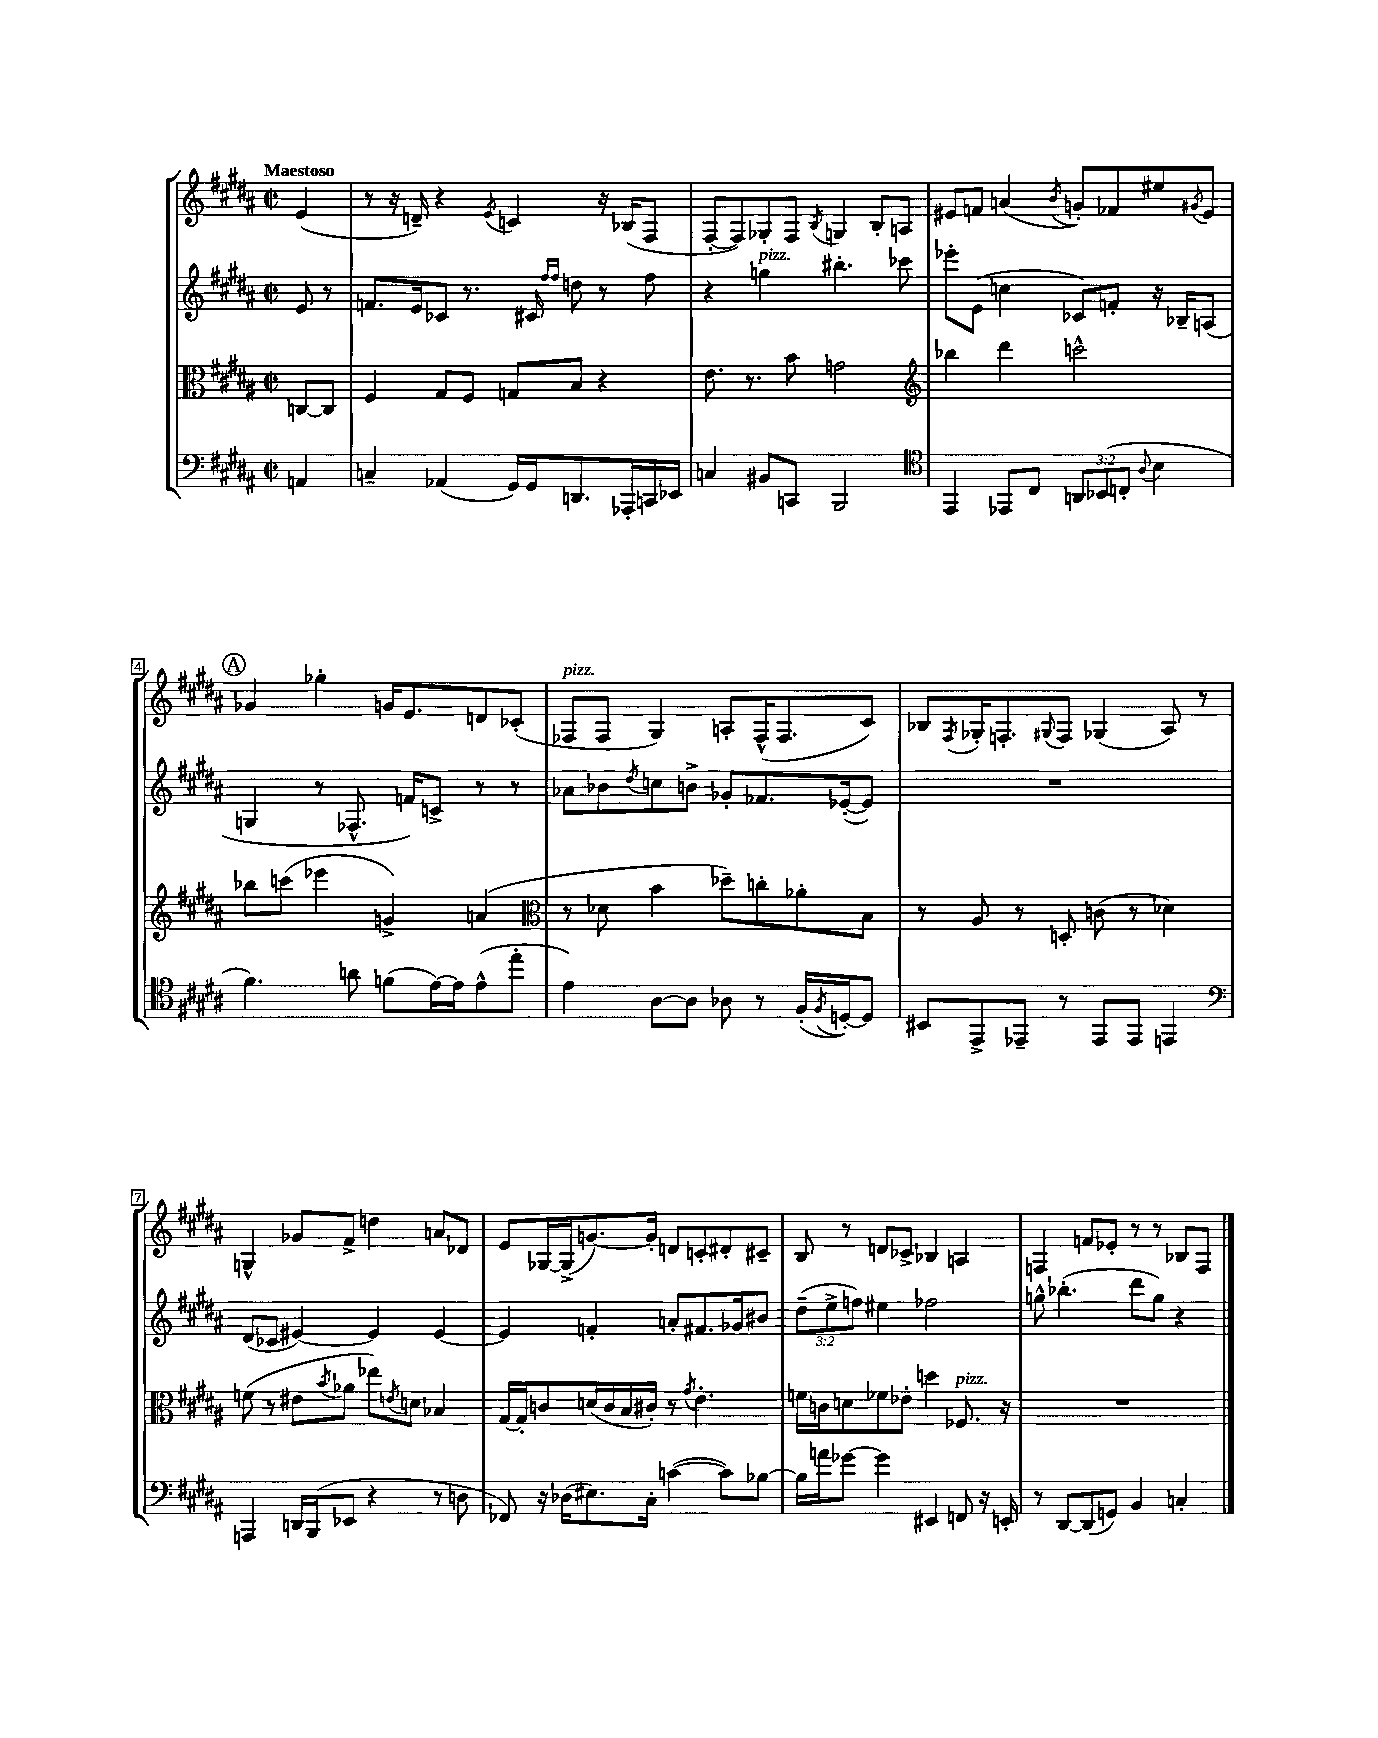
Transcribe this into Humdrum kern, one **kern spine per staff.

**kern	**kern	**kern	**kern
*staff4	*staff3	*staff2	*staff1
*clefF4	*clefC3	*clefG2	*clefG2
*k[f#c#g#d#a#]	*k[f#c#g#d#a#]	*k[f#c#g#d#a#]	*k[f#c#g#d#a#]
*M2/2	*M2/2	*M2/2	*M2/2
*met(c|)	*met(c|)	*met(c|)	*met(c|)
4AA	[8C	8e	(4e
.	8C]	8r	.
=	=	=	=
4C~	4F#	8.f	8r
.	.	.	16r
.	.	16e	16d~)
(4AA-	8G#	8c-	4r
.	8F#	8.r	.
.	.	.	8qe
16GG#)	8G	.	4c
16GG#	.	16c#	.
.	.	16qqff#	.
.	.	16qqff#	.
8.DD	8B	8dd	.
.	4r	8r	16r
16AAA-'	.	.	(16B-
16CC	.	8ff#	8F#
16EE-	.	.	.
=	=	=	=
4C	8.e	4r	[8F#'
.	.	.	8F#])
.	8.r	.	.
8BB#	.	4gg	8G-'
8CC	8b	.	8F#
.	.	.	8qB
2BBB	2g	4.bb#'	4G
.	.	.	8B'
.	.	8ccc-	8A
=	=	=	=
*clefC4	*clefG2	*	*
4EE	4bb-	8eee-'	8e#
.	.	(8e	8f
8EE-	4ddd#	4cc	(4a
8C#	.	.	.
.	.	.	8qb
12AA	2ccc^^	8c-)	8g')
(12BB-	.	.	.
.	.	8f'	8f-
12C'	.	.	.
8qqA#	.	.	.
4B	.	16r	8ee#
.	.	16B-~	.
.	.	.	8qg#
.	.	(8A	8e#
=	=	=	=
4.f#)	8bb-	4G	4g-
.	(8ccc	.	.
.	4eee-	8r	4gg-'
8a	.	8.F-^^	.
(8f	4g^)	.	16g
.	.	16f)	8.e
[16e)	.	8c^	.
16e]	.	.	.
(8e^^	(4a	8r	8d
8ee'	.	8r	(8c-'
=	=	=	=
*	*clefC3	*	*
4e)	8r	8a-	8F-
.	8d-	8b-	8F-
.	.	8qdd#	.
[8A#	4b	8cc	4G#)
8A#]	.	8b^	.
8A-	8dd-~)	8g-'	8A'
8r	8cc'	8.f-	(16F-^^
.	.	.	8.F-
(16F#'	8a-'	.	.
8qF#	.	.	.
[16D')	.	([16e-'	.
8D]	8B	8e-])	8c#)
=	=	=	=
8BB#	8r	1r	8B-
.	.	.	8qF#
8EE^	8A#	.	16G-'
.	.	.	8.F'
8EE-~	8r	.	.
.	.	.	8qqG#
8r	8D'	.	8F
8EE-	(8c	.	(4G-
8EE-	8r	.	.
4EE	4d-)	.	8A#)
.	.	.	8r
=	=	=	=
*clefF4	*	*	*
4AAA	(8f	(8d#	4G^^
.	8r	8c-	.
16DD	8e#	[4e#)	8g-
(16BBB	.	.	.
.	8qb	.	.
8EE-	8a-	.	8f#^
4r	8ee-)	4e#]	4dd
.	8qe	.	.
.	8d	.	.
8r	4B-	[4e#	8a
8D	.	.	8d-
=	=	=	=
8FF-)	[16G#	4e#]	8e
.	16G#']	.	.
16r	8c	.	[16G-
(16D-	.	.	(16G-^]
8.E#)	(16d	4f'	[8.g)
.	16c	.	.
.	16B	.	.
16C#'	16c#')	.	16g']
([4c	8r	8a'	8d
.	8qg#	.	.
.	4.e'	8.f#	8c'
8c])	.	.	8d#'
.	.	16g-	.
[8B-	.	8b#	8c#~
=	=	=	=
16B-]	16f	(12dd#~	8B
16a	16c	.	.
.	.	12ee^	.
[8g-	8d	.	8r
.	.	12ff)	.
4g-]	8f-	4ee#	8d
.	8e-'	.	8c-^
4EE#	4dd	2ff-	4B-
8FF	8.F-	.	4A
16r	.	.	.
16EE'	16r	.	.
=	=	=	=
8r	1r	8gg^^	4F
[8DD#	.	(4.bb-'	.
(8DD#]	.	.	8f
8GG)	.	.	8e-'
4BB	.	8ddd#	8r
.	.	8gg)	8r
4C'	.	4r	8B-
.	.	.	8F
==	==	==	==
*-	*-	*-	*-
